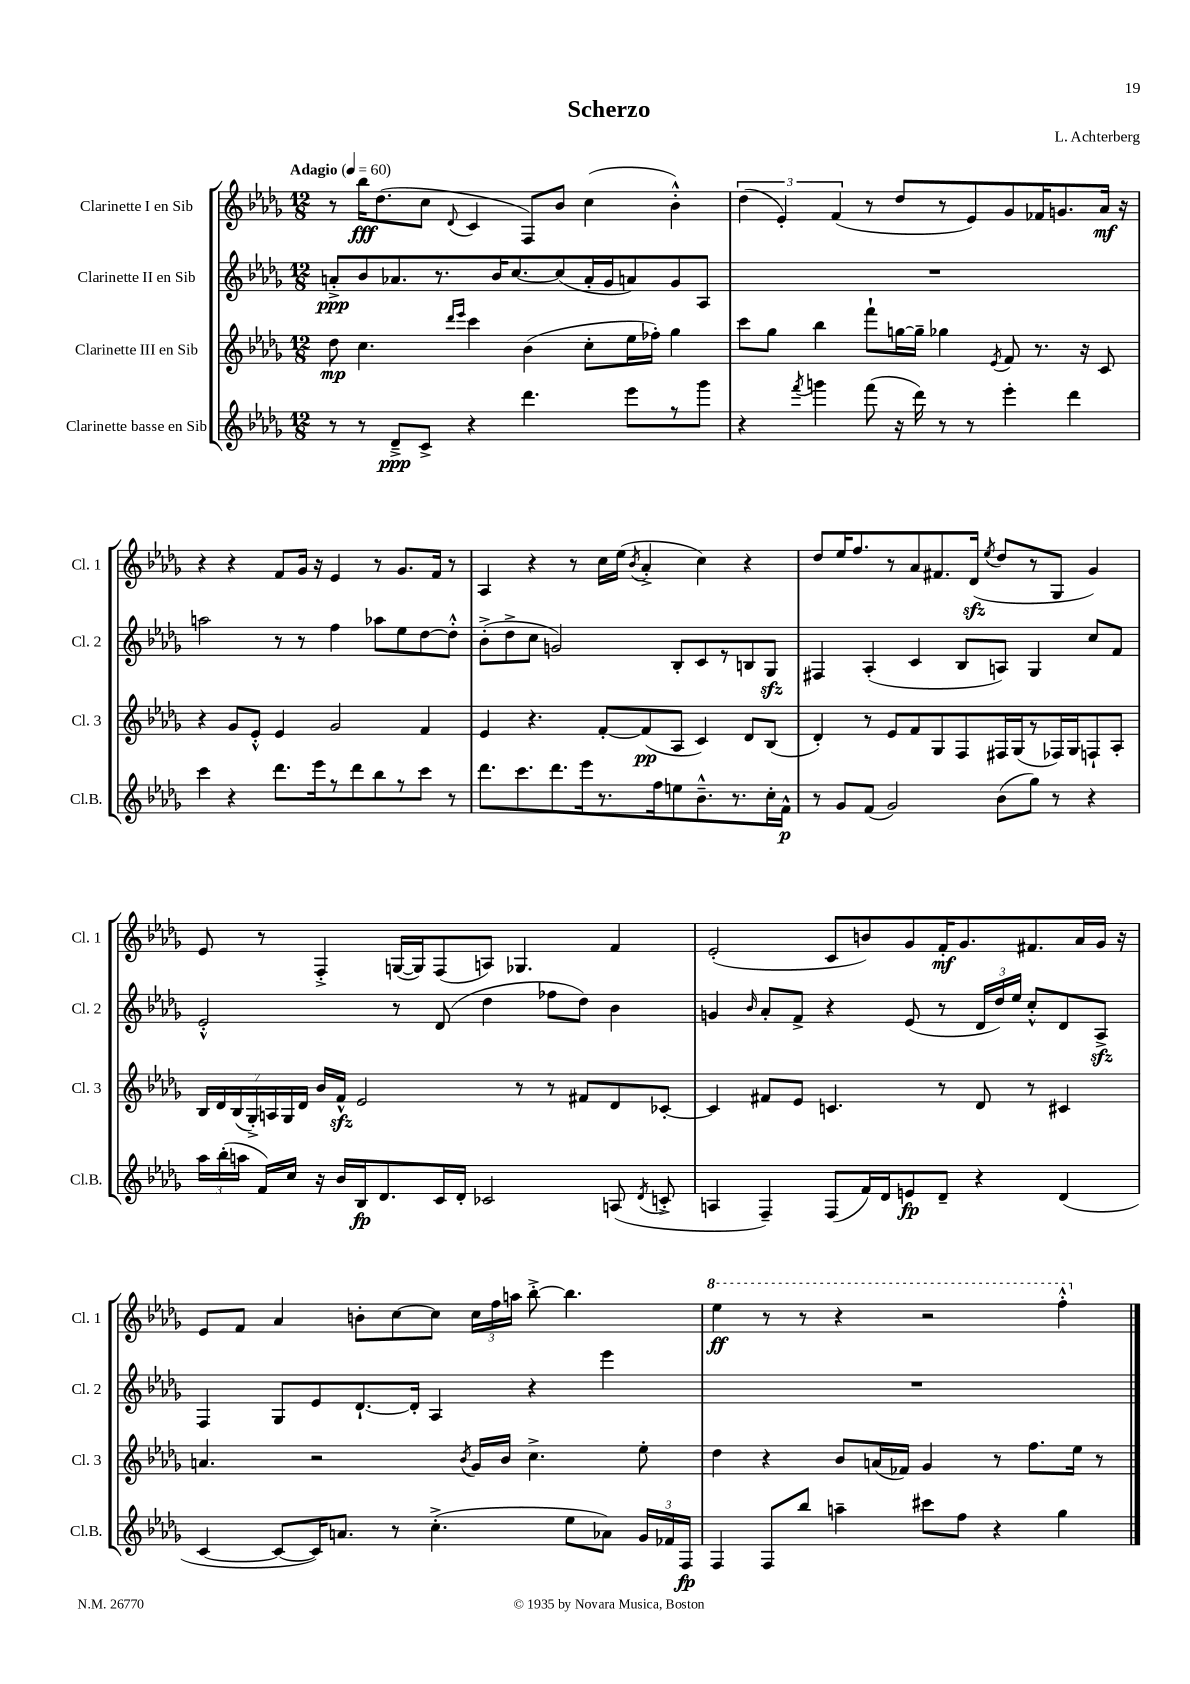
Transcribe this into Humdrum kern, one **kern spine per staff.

**kern	**kern	**kern	**kern
*staff4	*staff3	*staff2	*staff1
*clefG2	*clefG2	*clefG2	*clefG2
*k[b-e-a-d-g-]	*k[b-e-a-d-g-]	*k[b-e-a-d-g-]	*k[b-e-a-d-g-]
*M12/8	*M12/8	*M12/8	*M12/8
*MM60	*MM60	*MM60	*MM60
8r	8dd-\	8a'^/L	8r
8r	4.cc\	8b-/	16bb-\LK
.	.	.	(8.dd-\
8d-~^/L	.	8.a-/	.
8c^/J	.	.	8cc\J
.	.	8.r	.
.	16qqddd-/LL	.	.
.	16qqeee-/JJ	.	8qqd-/
4r	4ccc\	.	4c/
.	.	16b-/K	.
.	.	[8.cc/	.
4.ddd-\	(4b-\	.	8F/L)
.	.	(8cc/]	8b-/J
.	8cc'\L	16a-'/L	(4cc\
.	.	16g-/J	.
8eee-\L	16ee-\L	8a/)	.
.	16ff-'\JJ)	.	.
8r	4gg-\	8g-/	4b-'^^\)
8ggg-\J	.	8A-/J	.
=	=	=	=
4r	8ccc\L	1.r	(6dd-\
.	8gg-\J	.	.
.	.	.	6e-'/)
8qfff/	.	.	.
4ggg\	4bb-\	.	.
.	.	.	(6f/
(8fff\	8fff`\L	.	8r
16r	[16gg\L	.	8dd-/L
16ddd-\)	16gg~\]JJ	.	.
8r	4gg-\	.	8r
8r	.	.	8e-/)
.	8qe-/	.	.
4eee-'\	8f/	.	8g-/
.	8.r	.	16f-/K
.	.	.	8.g/
4ddd-\	.	.	.
.	16r	.	.
.	8c/	.	16a-/Jk
.	.	.	16r
=	=	=	=
4ccc\	4r	2aa\	4r
4r	8g-/L	.	4r
.	8e-'^^/J	.	.
8.ddd-\L	4e-/	8r	8f/L
.	.	8r	16g-/Jk
16eee-\k	.	.	16r
8r	2g-/	4ff\	4e-/
8ddd-\	.	.	.
8bb-\	.	8aa-\L	8r
8r	.	8ee-\	8.g-/L
8ccc\J	4f/	[8dd-\	.
.	.	.	16f/Jk
8r	.	8dd-'^^\]J	8r
=	=	=	=
8.ddd-\L	4e-/	(8b-'^\L	4A-/
.	.	8dd-^\	.
8.ccc\	.	.	.
.	4.r	8cc\J	4r
8.ddd-\	.	2g/)	.
.	.	.	8r
16eee-\k	.	.	.
8.r	[8f'/L	.	16cc\LL
.	.	.	(16ee-\JJ
.	.	.	8qb-/
.	(8f/]	.	4a-'^/
16ff\k	.	.	.
8ee\	8A-/J	8B-'/L	.
8.b-~^^\	4c/)	8c/	4cc\)
.	.	8r	.
8.r	.	.	.
.	8d-/L	8B/	4r
16cc'\L	(8B-/J	8G-/J	.
16f^^\JJ	.	.	.
=	=	=	=
8r	4d-'/)	4F#/	8dd-/L
8g-/L	.	.	16ee-/K
.	.	.	8.ff/
(8f/J	8r	(4A-'/	.
2g-/)	8e-/L	.	8r
.	8f/	4c/	8a-/
.	8G-/	.	8.f#/
.	8F/	8B-/L	.
.	.	.	(16d-/Jk
.	.	.	8qee-/
(8b-\L	16F#/L	8A/J)	8dd-/L
.	(16G-/J	.	.
8gg-\J)	8r	4G-/	8r
8r	16F-/L)	.	8G-/J
.	16G-/J	.	.
4r	8F`/	8cc/L	4g-/)
.	8A-'/J	8f/J	.
=	=	=	=
24aa-\LL	28B-/LL	2e-'^^/	8e-/
.	28d-/	.	.
(24bb-'\	.	.	.
.	(28B-/	.	.
24aa\JJ	.	.	.
.	28G-'^/)	.	.
16f/LL)	.	.	8r
.	28A/	.	.
.	28G-/	.	.
16cc/JJ	.	.	.
.	28d-/JJ	.	.
16r	16b-/LL	.	4F'^/
16b-/LL	16f^^/JJ	.	.
16B-/J	2e-/	.	.
8.d-/	.	.	.
.	.	8r	([16G/LL
.	.	.	16G/]J)
16c/L	.	(8d-/	(8F/
16d-'/JJ	.	.	.
2c-/	.	4dd-\	8A/J)
.	8r	.	4.G-/
.	8r	8ff-\L	.
.	8f#/L	8dd-\J)	.
(8A/	8d-/	4b-\	4f/
8qd-/	.	.	.
8c'^/	[8c-'/J	.	.
=	=	=	=
4A/	4c-/]	4g/	(2e-'/
.	.	16qqb-/	.
4F~/)	8f#/L	8a-'/L	.
.	8e-/J	8f^/J	.
(8F/L	4.c/	4r	8c/L
16f/L)	.	.	8b/)
16d-/J	.	.	.
8e/	.	(8e-/	8g-/
8d-~/J	8r	8r	16f'/K
.	.	.	8.g-/
4r	8d-/	24d-/LL	.
.	.	24dd-/)	.
.	.	24ee-/JJ	.
.	8r	8cc'^^/L	8.f#/
(4d-/	4c#/	8d-/	.
.	.	.	16a-/L
.	.	8A-^/J	16g-/JJ
.	.	.	16r
=	=	=	=
[4c/	4.a/	4F/	8e-/L
.	.	.	8f/J
8c/_L	.	8G-/L	4a-/
16c/]K)	2r	8e-/	.
8.a/J	.	.	.
.	.	[8.d-`/	8b'\L
8r	.	.	[8cc\
.	.	16d-'/]Jk	.
(4.cc'^\	.	4A-/	8cc\]J
.	8qb-/	.	.
.	16g-/LL	.	24cc\LL
.	.	.	24ff\
.	16b-/JJ	.	.
.	.	.	24aa\JJ
.	4.cc^\	4r	[8bb-'^\
8ee-\L	.	.	4.bb-\]
8a-\J)	.	4eee-\	.
24g-/LL	8ee-'\	.	.
24f-/	.	.	.
24F/JJ	.	.	.
=	=	=	=
4F/	4dd-\	1.r	4eee-\
8F/L	4r	.	8r
8bb-/J	.	.	8r
4aa~\	8b-/L	.	4r
.	(16a/L	.	.
.	16f-/JJ)	.	.
8ccc#\L	4g-/	.	2r
8ff\J	.	.	.
4r	8r	.	.
.	8.ff\L	.	.
4gg-\	.	.	4fff'^^\
.	16ee-\Jk	.	.
.	8r	.	.
==	==	==	==
*-	*-	*-	*-
